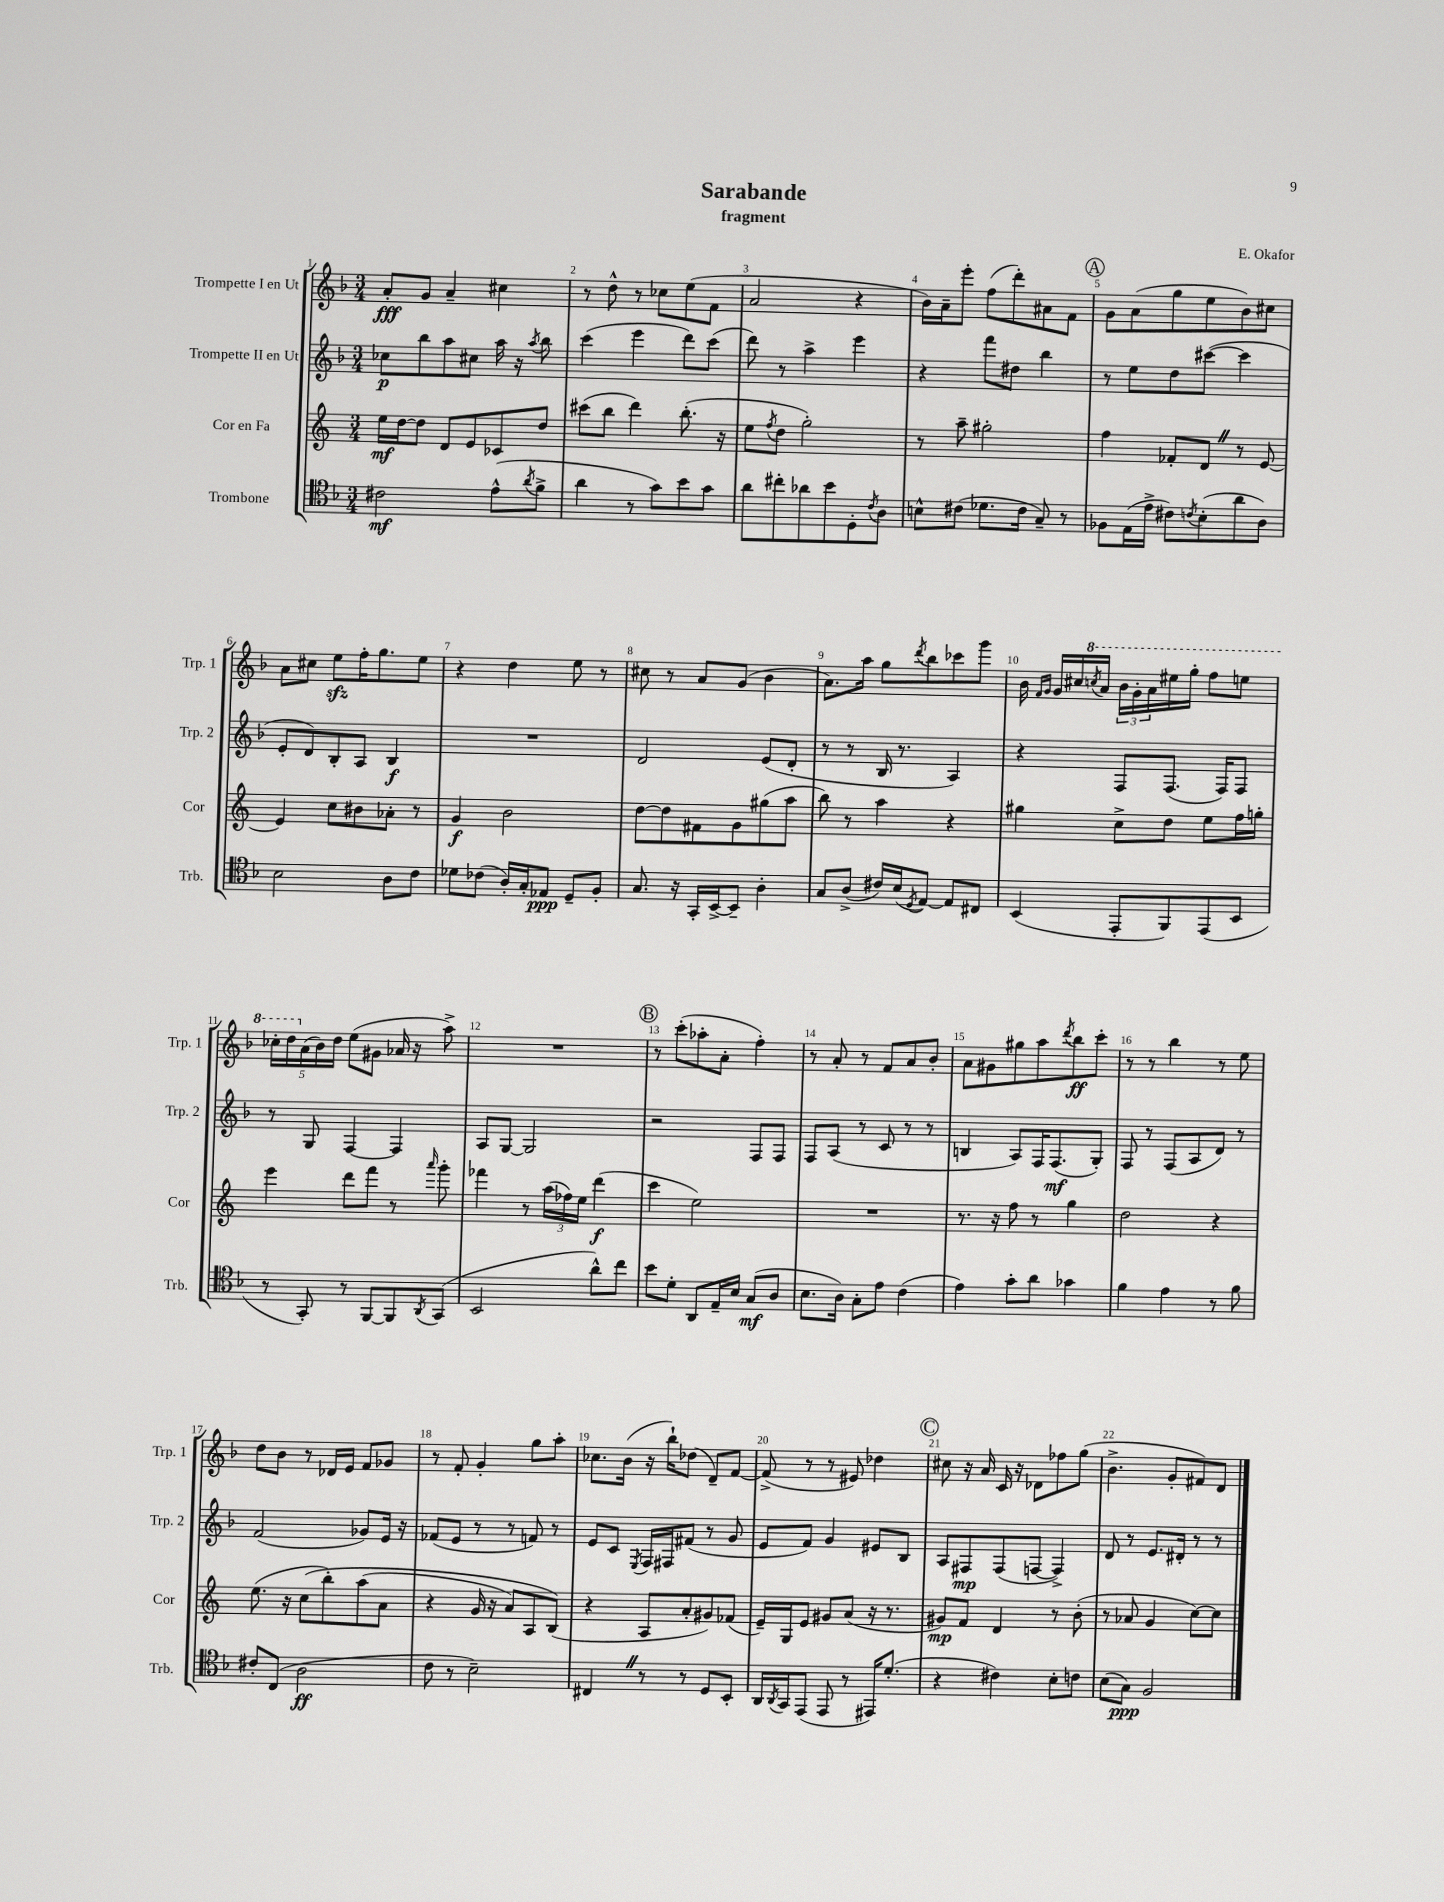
\header { title = "Sarabande" composer = "E. Okafor" subtitle = "fragment" }
<<
\new StaffGroup <<
\new Staff = "s0" \with { instrumentName = "Trompette I en Ut" shortInstrumentName = "Trp. 1" } {
    \clef treble \key f \major \numericTimeSignature \time 3/4
    a'8-.\fff g'8 a'4-- cis''4 |
    r8 d''8-^ r8 ces''8 e''8( f'8 |
    a'2 r4 |
    bes'16) a'16-- e'''8-. f''8( d'''8-.) ais'8 f'8 |
    \mark \markup { \circle "A" } g'8 a'8( g''8 e''8 bes'8) cis''8 |
    a'8 cis''8 e''8\sfz f''16-. g''8. e''8 |
    r4 d''4 e''8 r8 |
    cis''8 r8 a'8 g'8( bes'4 |
    a'8.) a''16 g''8 \acciaccatura { d'''8 } bes''8 ces'''8 g'''8 |
    bes'16 \grace { f'16 g'16 } g'16 cis''16 \ottava #1 \acciaccatura { c'''!8 } a''16 \tuplet 3/2 { bes''16 g''16-. a''16 } eis'''16 g'''16-. f'''8 e'''8 |
    \tuplet 5/4 { ces'''16-. d'''16 \ottava #0 a'16( bes'16) d''16 } e''8( gis'8 aes'16 r16 a''8->) |
    R2. |
    \mark \markup { \circle "B" } r8 c'''8-.( aes''8-. a'8-. f''4-.) |
    r8 a'8-. r8 f'8 a'8 bes'8-. |
    a'8 gis'8 gis''8 a''8 \acciaccatura { d'''8 } bes''8\ff c'''8-. |
    r8 r8 bes''4 r8 e''8 |
    d''8 bes'8 r8 des'16 e'16 f'8 ges'8 |
    r8 f'8-. g'4-. g''8 a''8-. |
    ces''8. bes'16( r16 bes''16-!) des''8( d'8--) f'8~ |
    f'8->( r8 r8 eis'8) des''4 |
    \mark \markup { \circle "C" } cis''8 r16 a'16 c'16 r16 des'8 fes''8 g''8( |
    bes'4.-> g'8-. fis'8) d'8 \bar "|." |
}
\new Staff = "s1" \with { instrumentName = "Trompette II en Ut" shortInstrumentName = "Trp. 2" } {
    \clef treble \key f \major \numericTimeSignature \time 3/4
    ces''8\p bes''8 a''8 cis''8 a''16 r16 \acciaccatura { a''8 } bes''8 |
    c'''4( e'''4 d'''8) c'''8( |
    d'''8) r8 a''4-> e'''4 |
    r4 f'''8 dis''8 bes''4 |
    \mark \markup { \circle "A" } r8 e''8 d''8 cis'''8~( cis'''4 |
    e'8-. d'8) bes8-. a8 bes4\f |
    R2. |
    d'2 e'8( d'8-. |
    r8 r8 bes16 r8. a4) |
    r4 f8 f8.( f16) f8 |
    r8 g8 f4~ f4 |
    a8 g8~ g2 |
    \mark \markup { \circle "B" } r2 f8 f8 |
    f8 a8( r8 c'8 r8 r8 |
    b4 a8) f16 f8.\mf( g8-.) |
    f8 r8 f8( a8 d'8) r8 |
    f'2( ges'8) e'16 r16 |
    fes'8( e'8 r8 r8 f'8) r8 |
    e'8 c'8 \acciaccatura { e8 } f16 fis16 fis'8( r8 g'8 |
    e'8 f'8) g'4 eis'8 bes8 |
    \mark \markup { \circle "C" } a8 fis8\mp fis8( f8~ f4->) |
    d'8 r8 e'8. dis'16-. r8 r8 \bar "|." |
}
\new Staff = "s2" \with { instrumentName = "Cor en Fa" shortInstrumentName = "Cor" } {
    \clef treble \key c \major \numericTimeSignature \time 3/4
    e''16\mf d''16~ d''8 d'8 e'8 ces'8 d''8 |
    cis'''8( b''8 d'''4) b''8.-.( r16 |
    e''8 \acciaccatura { f''8 } d''8 g''2-.) |
    r8 a''8-- gis''2-. |
    \mark \markup { \circle "A" } f''4 fes'8-. d'8 \once \override BreathingSign.text = \markup { \musicglyph "scripts.caesura.straight" } \breathe r8 e'8~ |
    e'4 c''8 bis'8 aes'8-. r8 |
    g'4\f b'2 |
    d''8~ d''8 fis'8 g'8 gis''8( a''8 |
    b''8) r8 a''4 r4 |
    gis''4 c''8-> d''8 e''8 f''16 g''16-. |
    e'''4 d'''8 f'''8 r8 \grace { a'''16 } g'''8-. |
    fes'''4 r8 \tuplet 3/2 { a''16( fes''16) e''16 } d'''4\f( |
    \mark \markup { \circle "B" } c'''4 e''2) |
    R2. |
    r8. r16 f''8 r8 g''4 |
    d''2 r4 |
    e''8.( r16 c''8\( b''8-.) a''8( a'8 |
    r4 g'16 r16 a'8) a8 b8(\) |
    r4 a8 a'8-. gis'8) fes'8( |
    e'16--) g16 e'8 gis'8 a'8( r16 r8. |
    \mark \markup { \circle "C" } gis'8\mp) f'8 d'4 r8 b'8-.( |
    r8 aes'8 g'4 c''8~) c''8 \bar "|." |
}
\new Staff = "s3" \with { instrumentName = "Trombone" shortInstrumentName = "Trb." } {
    \clef tenor \key f \major \numericTimeSignature \time 3/4
    cis'2\mf e'8-^( \acciaccatura { a'8 } f'8-> |
    a'4 r8 g'8) bes'8 g'8 |
    a'8 cis''8-. aes'8 bes'8 d8-. \acciaccatura { c'8 } a8 |
    b8-^ cis'8( des'8. cis'16 g8--) r8 |
    \mark \markup { \circle "A" } fes8 e16( e'16-> cis'8) \acciaccatura { c'8 } bes8-.( a'8 a8) |
    bes2 a8 c'8 |
    des'8 ces'8( a16-.) g16-. ees8\ppp d8-- f8-. |
    g8. r16 g,16-. bes,16~-> bes,8-- a4-. |
    g8 a8->( cis'16) bes16( \acciaccatura { d8 } e8~) e8 cis8 |
    bes,4( e,8-. f,8) e,8( bes,8 |
    r8 g,8-.) r8 f,8~ f,8 \acciaccatura { a,8 } g,8( |
    bes,2 a'8-^) c''8 |
    \mark \markup { \circle "B" } bes'8 d'8-. a,8 e16-- bes16 g8\mf( a8 |
    bes8. a16) g8-. e'8 c'4( |
    e'4) g'8-. a'8 ges'4 |
    f'4 e'4 r8 f'8 |
    cis'8-. c8( a2\ff |
    c'8 r8 bes2--) |
    cis4 \once \override BreathingSign.text = \markup { \musicglyph "scripts.caesura.straight" } \breathe r8 r8 d8 bes,8-. |
    a,16 \acciaccatura { a,8 } g,16 e,8( e,8 r8 eis,16) d'8.-.( |
    \mark \markup { \circle "C" } r4 cis'4) bes8-. c'8 |
    bes8( g8\ppp) f2 \bar "|." |
}
>>
>>
\layout { \context { \Score \override BarNumber.break-visibility = ##(#f #t #t) barNumberVisibility = #all-bar-numbers-visible } }
